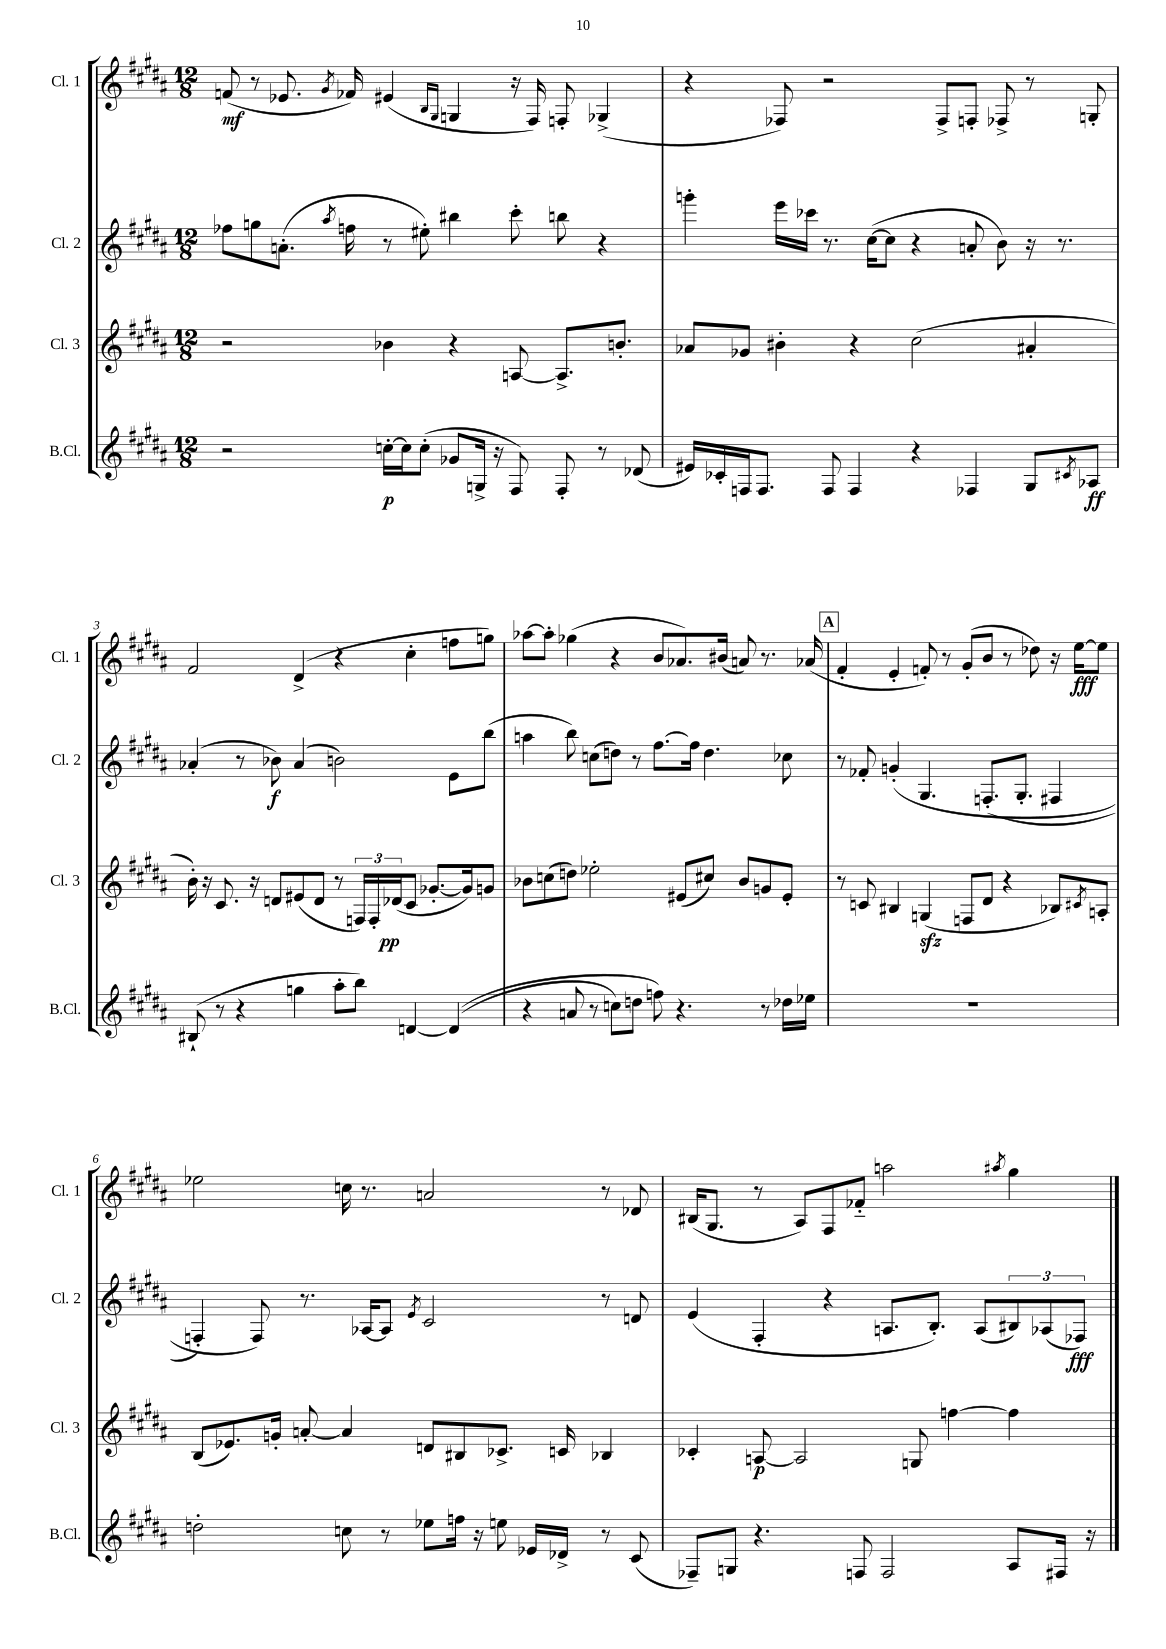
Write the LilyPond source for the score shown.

<<
\new StaffGroup <<
\new Staff = "s0" \with { instrumentName = "Cl. 1" shortInstrumentName = "Cl. 1" } {
    \clef treble \key b \major \numericTimeSignature \time 12/8
    f'8\mf( r8 ees'8. \acciaccatura { gis'8 } fes'16) eis'4( \grace { b16 gis16 } g4 r16 fis16) f8-. ges4->( |
    r4 fes8) r2 fes8-> f8-. fes8-> r8 g8-. |
    fis'2 dis'4->( r4 cis''4-. f''8 g''8) |
    aes''8~ aes''8-. ges''4( r4 b'8 aes'8.) bis'16( a'8) r8. aes'16( |
    \mark \markup { \box "A" } fis'4-. e'4-. f'8-.) r8 gis'8-.( b'8 r8 des''8) r16 e''16~\fff e''8 |
    ees''2 c''16 r8. a'2 r8 des'8 |
    bis16( gis8. r8 ais8) fis8 fes'8-_ a''2 \acciaccatura { ais''8 } gis''4 \bar "|." |
}
\new Staff = "s1" \with { instrumentName = "Cl. 2" shortInstrumentName = "Cl. 2" } {
    \clef treble \key b \major \numericTimeSignature \time 12/8
    fes''8 g''8 a'8.-.( \acciaccatura { ais''8 } f''16 r8 eis''8-.) bis''4 cis'''8-. b''8 r4 |
    g'''4-. e'''16 ces'''16 r8. cis''16~( cis''8 r4 a'8-. b'8) r16 r8. |
    aes'4-.( r8 bes'8\f) aes'4( b'2) e'8 b''8( |
    a''4 b''8) c''8( d''8) r8 fis''8.~ fis''16 d''4. ces''8 |
    \mark \markup { \box "A" } r8 fes'8-. g'4-.\( gis4. f8.-.( gis8.-. fis4 |
    f4-.) f8\) r8. aes16~ aes8 \acciaccatura { e'8 } cis'2 r8 d'8 |
    e'4( fis4-. r4 a8. b8.-.) a8( \tuplet 3/2 { bis8) aes8( fes8\fff) } \bar "|." |
}
\new Staff = "s2" \with { instrumentName = "Cl. 3" shortInstrumentName = "Cl. 3" } {
    \clef treble \key b \major \numericTimeSignature \time 12/8
    r2 bes'4 r4 a8~ a8.-> b'8.-. |
    aes'8 ges'8 bis'4-. r4 cis''2( ais'4-. |
    b'16-.) r16 cis'8. r16 d'8 eis'8( d'8 r8 \tuplet 3/2 { f16) f16-. des'16\pp( } cis'8 ges'8.~-. ges'16) g'8 |
    bes'8 c''8( d''8) ees''2-. eis'8( cis''8) bes'8 g'8 eis'8-. |
    \mark \markup { \box "A" } r8 c'8 bis4 g4\sfz( f8 dis'8 r4 bes8) \acciaccatura { cis'8 } a8-. |
    b8( ees'8.) g'16-. a'8~-. a'4 d'8 bis8 ces'8.-> c'16 bes4 |
    ces'4-. a8~\p a2 g8 f''4~ f''4 \bar "|." |
}
\new Staff = "s3" \with { instrumentName = "B.Cl." shortInstrumentName = "B.Cl." } {
    \clef treble \key b \major \numericTimeSignature \time 12/8
    r2 c''16~-.\p c''16 c''8-.( ges'8 g16-> r16 fis8) fis8-. r8 des'8( |
    eis'16) ces'16-. f16 f8. f8 f4 r4 fes4 gis8 \acciaccatura { cis'8 } aes8\ff |
    bis8-!( r8 r4 g''4 ais''8-. b''8) d'4~ d'4(\( |
    r4 a'8 r8 c''8) d''8 f''8\) r4. r8 des''16 ees''16 |
    \mark \markup { \box "A" } R1. |
    d''2-. c''8 r8 ees''8 f''16 r16 e''8 ees'16 des'16-> r8 cis'8( |
    fes8--) g8 r4. f8 f2 ais8 fis16 r16 \bar "|." |
}
>>
>>
